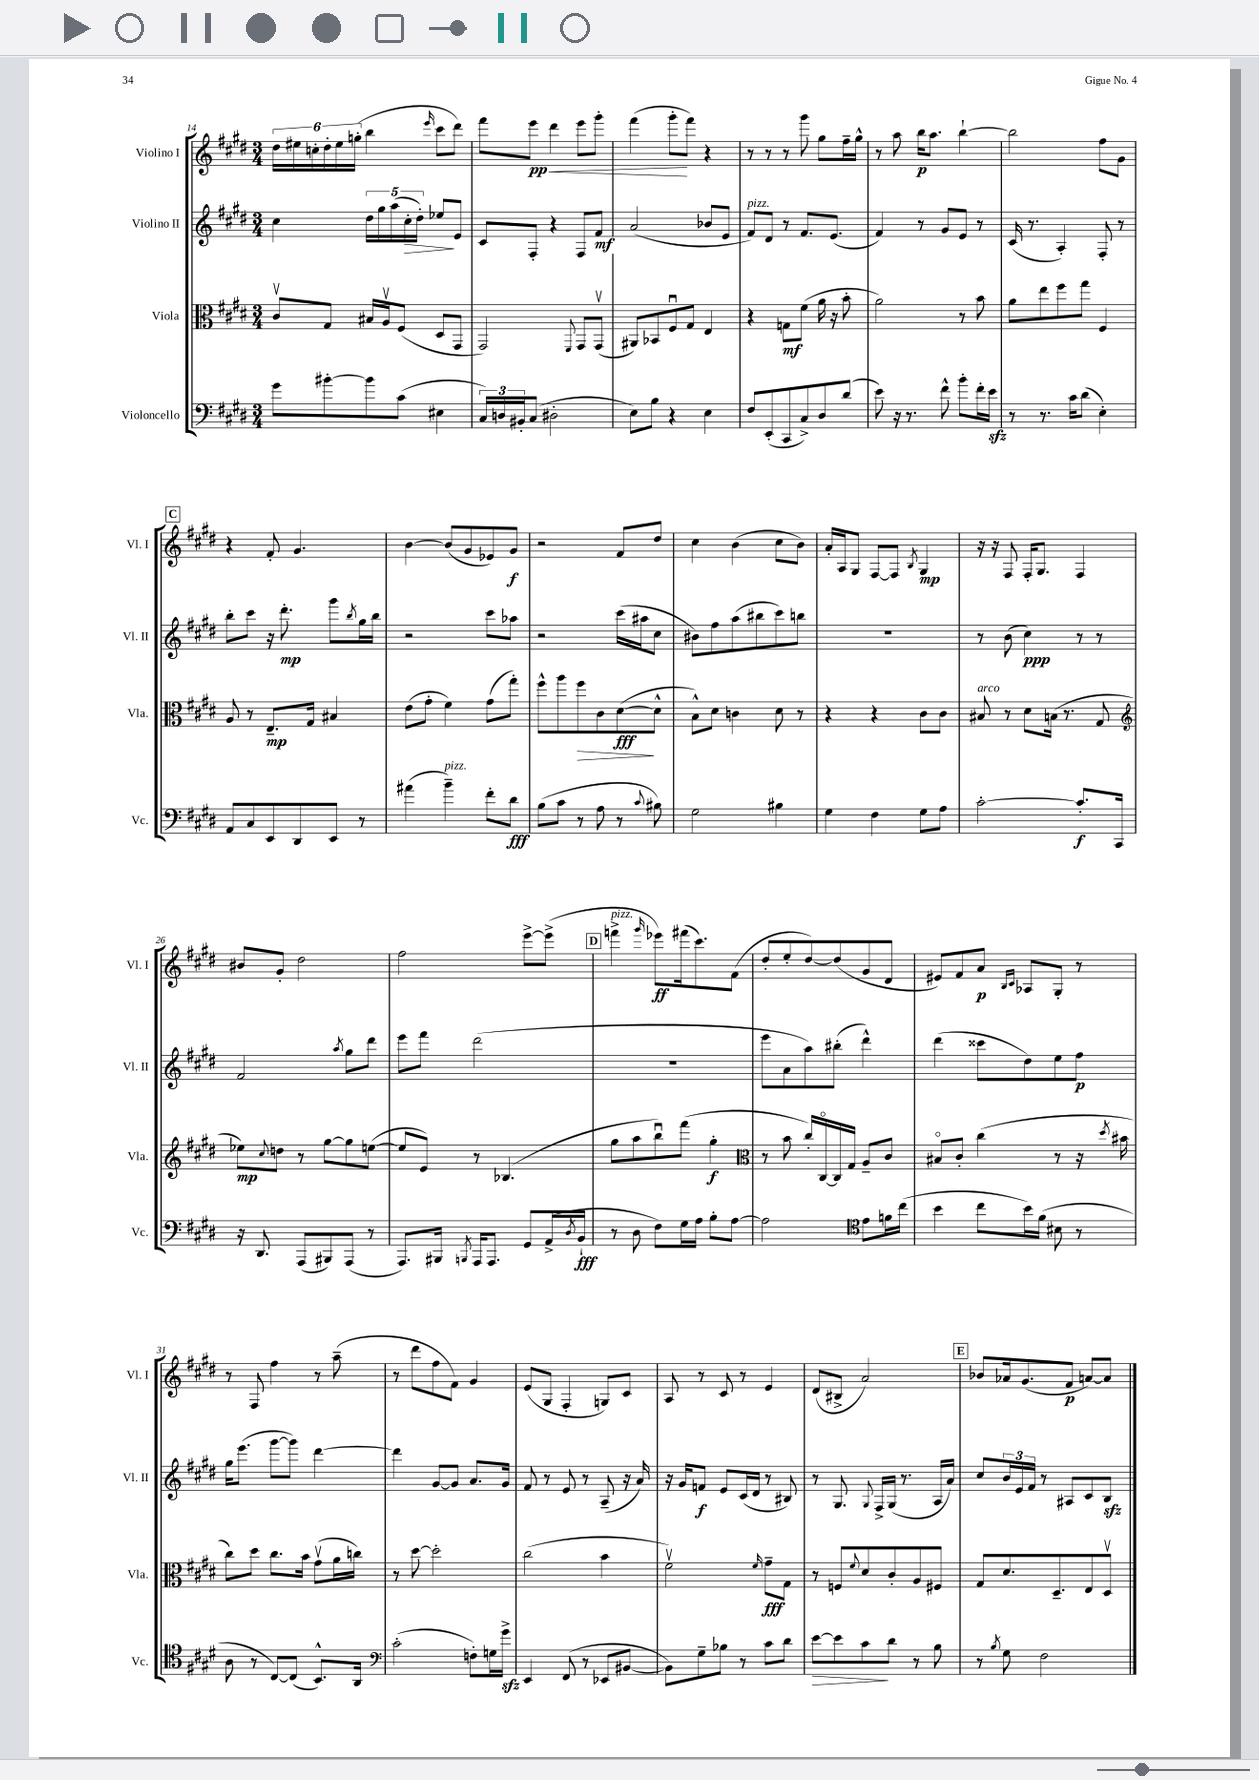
<<
\new StaffGroup <<
\new Staff = "s0" \with { instrumentName = "Violino I" shortInstrumentName = "Vl. I" } {
    \clef treble \key e \major \numericTimeSignature \time 3/4
    \tuplet 6/4 { dis''16 eis''16 c''16-. dis''16-. eis''16 g''16-.( } b''4 \grace { e'''16 } cis'''8 dis'''8) |
    fis'''8 e'''8\pp\< dis'''4 e'''8 gis'''8-. |
    fis'''4( gis'''8-.\! fis'''8) r4 |
    r8 r8 r8 gis'''8 gis''8 fis''16-- gis''16-^ |
    r8 a''8 b''16\p a''8. b''4~-! |
    b''2 fis''8 gis'8 |
    \mark \markup { \box "C" } r4 fis'8-. gis'4. |
    b'4~ b'8( gis'8 ees'8) gis'8\f |
    r2 fis'8 dis''8 |
    cis''4 b'4( cis''8 b'8) |
    a'16-. a16 gis8 fis8~ fis8 \acciaccatura { b8 } gis4\mp |
    r16 r16 fis8 fis16-. gis8. fis4 |
    bis'8 gis'8-. dis''2 |
    fis''2 e'''8~-> e'''8->( |
    \mark \markup { \box "D" } f'''4->^\markup { \italic "pizz." } \grace { gis'''16 } ees'''8\ff) fis'''16( cis'''8.) fis'8( |
    dis''8-. e''8-. dis''8~) dis''8( gis'8 dis'8 |
    eis'8) fis'8 a'8\p \grace { b16 cis'16 } aes8 gis8-. r8 |
    r8 fis8 fis''4 r8 a''8--( |
    r8 dis'''8 fis''8 fis'8) gis'4 |
    e'8( gis8 fis4-. g8) cis'8 |
    a8 r8 cis'8 r8 e'4 |
    dis'8( bis8-> a'2) |
    \mark \markup { \box "E" } bes'8 aes'16 gis'8.( fis'8\p a'8~) a'8 \bar "|." |
}
\new Staff = "s1" \with { instrumentName = "Violino II" shortInstrumentName = "Vl. II" } {
    \clef treble \key e \major \numericTimeSignature \time 3/4
    cis''4 \tuplet 5/4 { dis''16 gis''16 a''16( cis''16-.\> dis''16-.) } ees''8\! e'8 |
    cis'8 fis8-. r4 fis8 fis'8\mf |
    a'2( bes'8 e'8 |
    fis'8^\markup { \italic "pizz." }) dis'8 r8 fis'8. e'8.( |
    fis'4) r8 gis'8 e'8 r8 |
    cis'16( r8. a4-.) fis8-. r8 |
    \mark \markup { \box "C" } b''8-. cis'''8 r16 dis'''8.-.\mp gis'''8 \acciaccatura { b''8 } gis''16 b''16 |
    r2 cis'''8 aes''8 |
    r2 cis'''16( ais''16 cis''8 |
    bis'8) fis''8 a''8( bis''8 cis'''8) b''8 |
    R2. |
    r8 b'8( cis''4\ppp) r8 r8 |
    fis'2 \acciaccatura { a''8 } gis''8 dis'''8 |
    e'''8 fis'''8 dis'''2( |
    \mark \markup { \box "D" } R2. |
    e'''8 a'8 a''8) bis''8-.( dis'''4-^) |
    dis'''4( cisis'''8 dis''8) e''8 fis''8\p |
    gis''16 e'''8.( gis'''8~ gis'''8) dis'''4~ |
    dis'''4 gis'8~ gis'8 a'8. gis'16 |
    fis'8 r8 e'8 r8 a8--( r16 a'16) |
    r16 gis'16 f'8\f e'8 cis'16( dis'16 r8 bis8) |
    r8 gis8. \appoggiatura { gis8 } fis16-> gis16( r8. a16 a'16) |
    \mark \markup { \box "E" } cis''8 \tuplet 3/2 { b'16 e'16 fis'16 } r8 ais8 cis'8 b8\sfz \bar "|." |
}
\new Staff = "s2" \with { instrumentName = "Viola" shortInstrumentName = "Vla." } {
    \clef alto \key e \major \numericTimeSignature \time 3/4
    cis'8\upbow gis8 bis16 a16\upbow fis8( dis8 gis,8 |
    gis,2) \appoggiatura { fis,8 } gis,8 gis,8\upbow( |
    ais,8) bes,8 fis8\downbow gis8 e4 |
    r4 g8\mf fis'8( a'16 r16 b'8-. |
    a'2) r8 b'8 |
    a'8 e''8 fis''8 gis''8 fis4 |
    \mark \markup { \box "C" } a8 r8 e8.--\mp gis16 bis4 |
    e'8( gis'8-. fis'4) gis'8( gis''8-.) |
    fis''8-^ a''8 fis''8\> cis'8 dis'8~\fff\!( dis'8-^ |
    b8-^) dis'8 c'4 dis'8 r8 |
    r4 r4 cis'8 cis'8 |
    bis8^\markup { \italic "arco" } r8 dis'8 b16( r8. gis8 |
    \clef treble ees''8\mp) \appoggiatura { cis''8 } d''8 r8 gis''8~ gis''8 e''8~( |
    e''8 e'8) r8 bes4.( |
    \mark \markup { \box "D" } gis''8 a''8 b''8\downbow) fis'''8( gis''4-.\f |
    \clef alto r8 b'8 cis''16-.) cis16~\flageolet cis16 gis16 a8-- cis'8 |
    bis8\flageolet cis'8-. cis''4( r8 r16 \acciaccatura { dis''8 } bis'16 |
    cis''8) dis''8 cis''8. b'16 gis'8\upbow( a'16 c''16) |
    r8 dis''8~ dis''2-. |
    cis''2( b'4 |
    fis'2\upbow) \grace { fis'16 } gis'8--\fff gis8 |
    r8 f8 \appoggiatura { fis'8 } dis'8 cis'8-. a8 fis8 |
    \mark \markup { \box "E" } gis8 dis'8. dis8.-- e8 dis8\upbow \bar "|." |
}
\new Staff = "s3" \with { instrumentName = "Violoncello" shortInstrumentName = "Vc." } {
    \clef bass \key e \major \numericTimeSignature \time 3/4
    gis'8 bis'8~-. bis'8 cis'8( eis4 |
    \tuplet 3/2 { cis16) d16 bis,16-. } cis8( dis2-. |
    e8) b8 r4 e4 |
    fis8 e,8-.( cis,8 cis8->) dis8 dis'8( |
    e'8) r16 r8. fis'8-^ b'8-. fis'16-. e'16\sfz |
    r8 r8. cis'16 dis'8( e4-.) |
    \mark \markup { \box "C" } a,8 cis8 e,8 dis,8 e,8 r8 |
    ais'4( b'4--^\markup { \italic "pizz." }) fis'8-. dis'8\fff |
    b8( cis'8 r8 a8 r8 \appoggiatura { cis'8 } bis8) |
    gis2 bis4 |
    gis4 fis4 gis8 a8 |
    cis'2~-. cis'8.-.\f cis,16 |
    r16 dis,8. a,,8( bis,,8) a,,8( r8 |
    a,,8.) bis,,16 \acciaccatura { b,,8 } a,,16 a,,8. gis,8 a,16->( \acciaccatura { dis8 } b,16-!\fff |
    \mark \markup { \box "D" } r8 dis8 fis8) gis16 a16 b8-. a8~ |
    a2 \clef tenor e'8 f'16 cis''16( |
    b'4 cis''8 b'16) fis'16( bis8 r8 |
    a8 r8 cis8~) cis8( b,8.-^) a,16 |
    \clef bass cis'2-.( f8-.) g16 gis'16->\sfz |
    e,4 fis,8( r8 ees,8 bis,8~ |
    bis,8) gis8-- bes8 r8 cis'8 dis'8 |
    e'8~\> e'8 cis'8\! dis'8 r8 b8 |
    \mark \markup { \box "E" } r8 \acciaccatura { b8 } gis8 fis2 \bar "|." |
}
>>
>>
\layout { \context { \Score currentBarNumber = #14 } }
